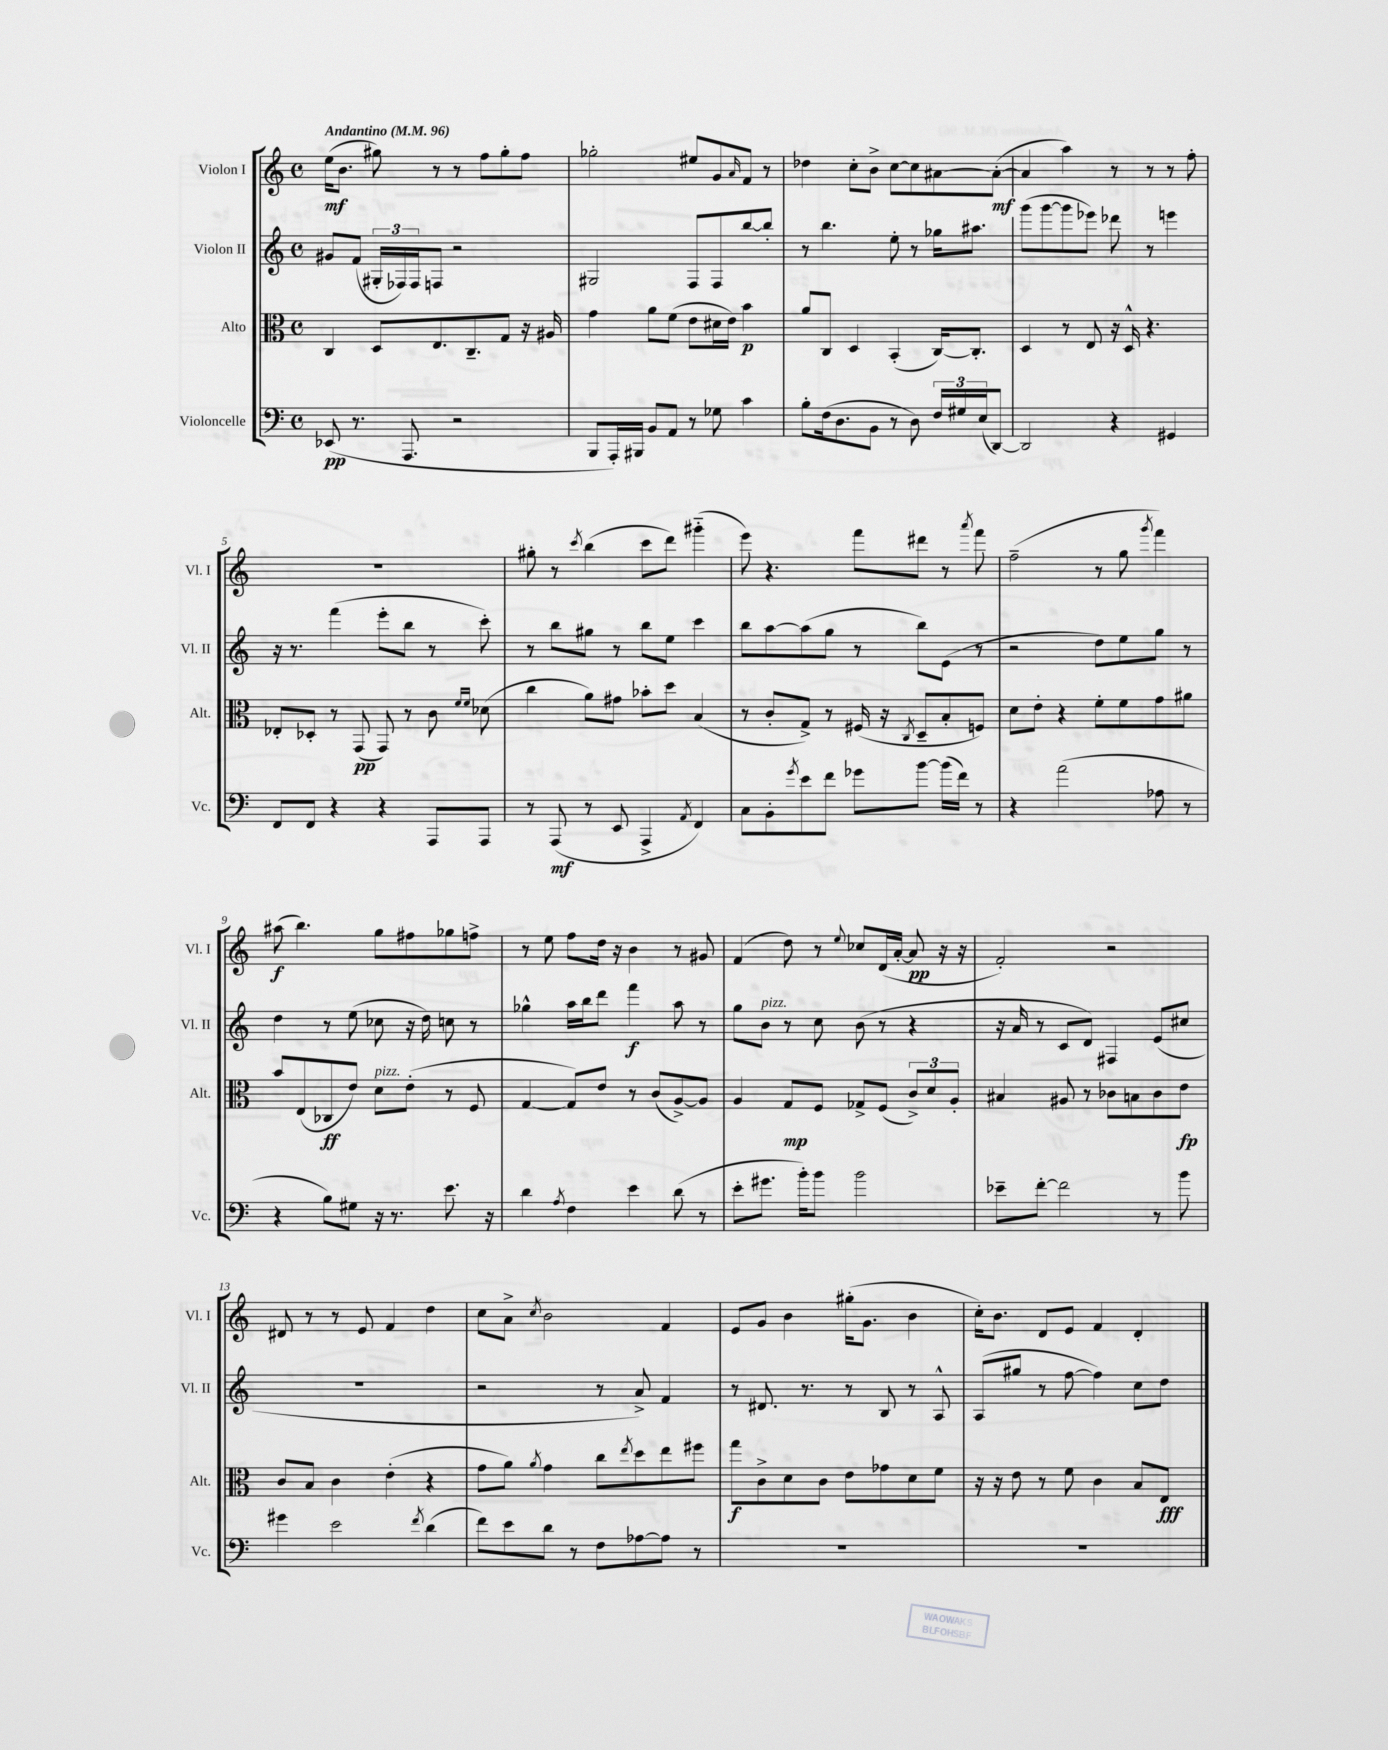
<<
\new StaffGroup <<
\new Staff = "s0" \with { instrumentName = "Violon I" shortInstrumentName = "Vl. I" } {
    \clef treble \key c \major \defaultTimeSignature \time 4/4 \tempo "Andantino" 4 = 96
    e''16\mf( b'8. gis''8) r8 r8 f''8 gis''8-. f''8 |
    ges''2-. eis''8 g'8 \grace { a'16 } f'8 r8 |
    des''4 c''8-. b'8-> c''8~ c''8 ais'8~ ais'8~-.\mf( |
    ais'4 a''4) r8 r8 r8 f''8-. |
    R1 |
    gis''8-. r8 \acciaccatura { c'''8 } b''4( c'''8 d'''8) gis'''4-_( |
    e'''8) r4. f'''8 dis'''8 r8 \acciaccatura { a'''8 } f'''8 |
    f''2--( r8 g''8 \acciaccatura { g'''8 } f'''4) |
    ais''8\f( b''4.) g''8 fis''8 ges''8 f''8-> |
    r8 e''8 f''8 d''16 r16 b'4 r8 gis'8 |
    f'4( d''8) r8 \appoggiatura { e''8 } ces''8 d'16( a'16~-. a'8\pp r16 r16 |
    f'2-.) r2 |
    dis'8 r8 r8 e'8 f'4 d''4 |
    c''8 a'8-> \acciaccatura { c''8 } b'2 f'4 |
    e'8 g'8 b'4 gis''16-.( g'8. b'4 |
    c''16-.) b'8. d'8 e'8 f'4 d'4-. \bar "|." |
}
\new Staff = "s1" \with { instrumentName = "Violon II" shortInstrumentName = "Vl. II" } {
    \clef treble \key c \major \defaultTimeSignature \time 4/4
    gis'8 f'8( \tuplet 3/2 { gis16-. fes16) fes16 } f8 r2 |
    gis2 f8 f8 b''8~ b''8-. |
    r8 b''4. e''8-. r8 ges''16 ais''8. |
    g'''8( g'''8~ g'''8 ees'''8) des'''8 r8 e'''4 |
    r16 r8. f'''4( e'''8-. b''8 r8 c'''8-.) |
    r8 b''8 gis''8 r8 b''8 e''8 c'''4 |
    b''8 a''8~ a''8( g''8 r8 b''8) e'8( r8 |
    r2 d''8) e''8 g''8 r8 |
    d''4 r8 e''8( ces''8 r16 d''16) c''8 r8 |
    ges''4-^ a''16 b''16 d'''8 f'''4\f a''8 r8 |
    g''8 b'8^\markup { \italic "pizz." } r8 c''8 b'8( r8 r4 |
    r16 a'16 r8 c'8 d'8) fis4 e'8( cis''8 |
    R1 |
    r2 r8 a'8->) f'4 |
    r8 dis'8. r8. r8 b8 r8 a8-^ |
    a8( gis''8 r8 f''8~ f''4) c''8 d''8 \bar "|." |
}
\new Staff = "s2" \with { instrumentName = "Alto" shortInstrumentName = "Alt." } {
    \clef alto \key c \major \defaultTimeSignature \time 4/4
    c4 d8 e8. c8.-- g8 r16 ais16 |
    g'4 a'8 f'8( e'8 dis'16 e'16) b'4\p |
    a'8 c8 d4 b,4-.( c16~) c8.-. |
    d4 r8 e8 r16 d16-^ r4. |
    ees8-. des8-. r8 g,8\pp( g,8) r8 c'8 \grace { f'16 f'16 } des'8( |
    c''4 a'8) gis'8 bes'8-. d''8 b4( |
    r8 c'8-. g8->) r8 fis16( r16 \acciaccatura { c8 } d8-- b8-. f8) |
    d'8 e'8-. r4 f'8-. f'8 g'8 ais'8 |
    b'8 e8( ces8\ff e'8) d'8^\markup { \italic "pizz." } e'8-.( r8 f8 |
    g4~ g8) e'8 r8 c'8( a8~->) a8 |
    a4 g8\mp f8 ges8-> f8( \tuplet 3/2 { c'8->) d'8 a8-. } |
    bis4 ais8 r8 ces'8 b8 ces'8 e'8\fp |
    c'8 b8 c'4 e'4-.( r4 |
    g'8 a'8) \acciaccatura { a'8 } g'4 c''8 \acciaccatura { e''8 } d''8 e''8 fis''8 |
    g''8\f c'8-> d'8 c'8 e'8 ges'8 d'8 f'8 |
    r16 r16 e'8 r8 f'8 c'4 b8 e8\fff \bar "|." |
}
\new Staff = "s3" \with { instrumentName = "Violoncelle" shortInstrumentName = "Vc." } {
    \clef bass \key c \major \defaultTimeSignature \time 4/4
    ees,8\pp( r8. a,,8. r2 |
    b,,8 a,,16-.) bis,,16 b,8 a,8 r8 ges8 c'4 |
    b8-. f16( d8. b,8 r8 d8) \tuplet 3/2 { f16 gis16 e16( } d,8~) |
    d,2 r4 gis,4 |
    f,8 f,8 r4 r4 a,,8 a,,8 |
    r8 a,,8\mf( r8 e,8 a,,4-> \acciaccatura { a,8 } f,4) |
    c8 b,8-. \acciaccatura { g'8 } e'8 f'8 ges'8 b'8~ b'16( f'16) r8 |
    r4 a'2( aes8 r8 |
    r4 b8) gis8 r16 r8. e'8. r16 |
    d'4 \acciaccatura { a8 } f4 e'4 d'8( r8 |
    e'8-. gis'8. b'16-.) b'8 b'2 |
    ees'8-- f'8~-. f'2 r8 b'8 |
    gis'4 e'2 \acciaccatura { f'8 } d'4( |
    f'8) e'8 d'8 r8 f8 aes8~ aes8 r8 |
    R1 |
    R1 \bar "|." |
}
>>
>>
